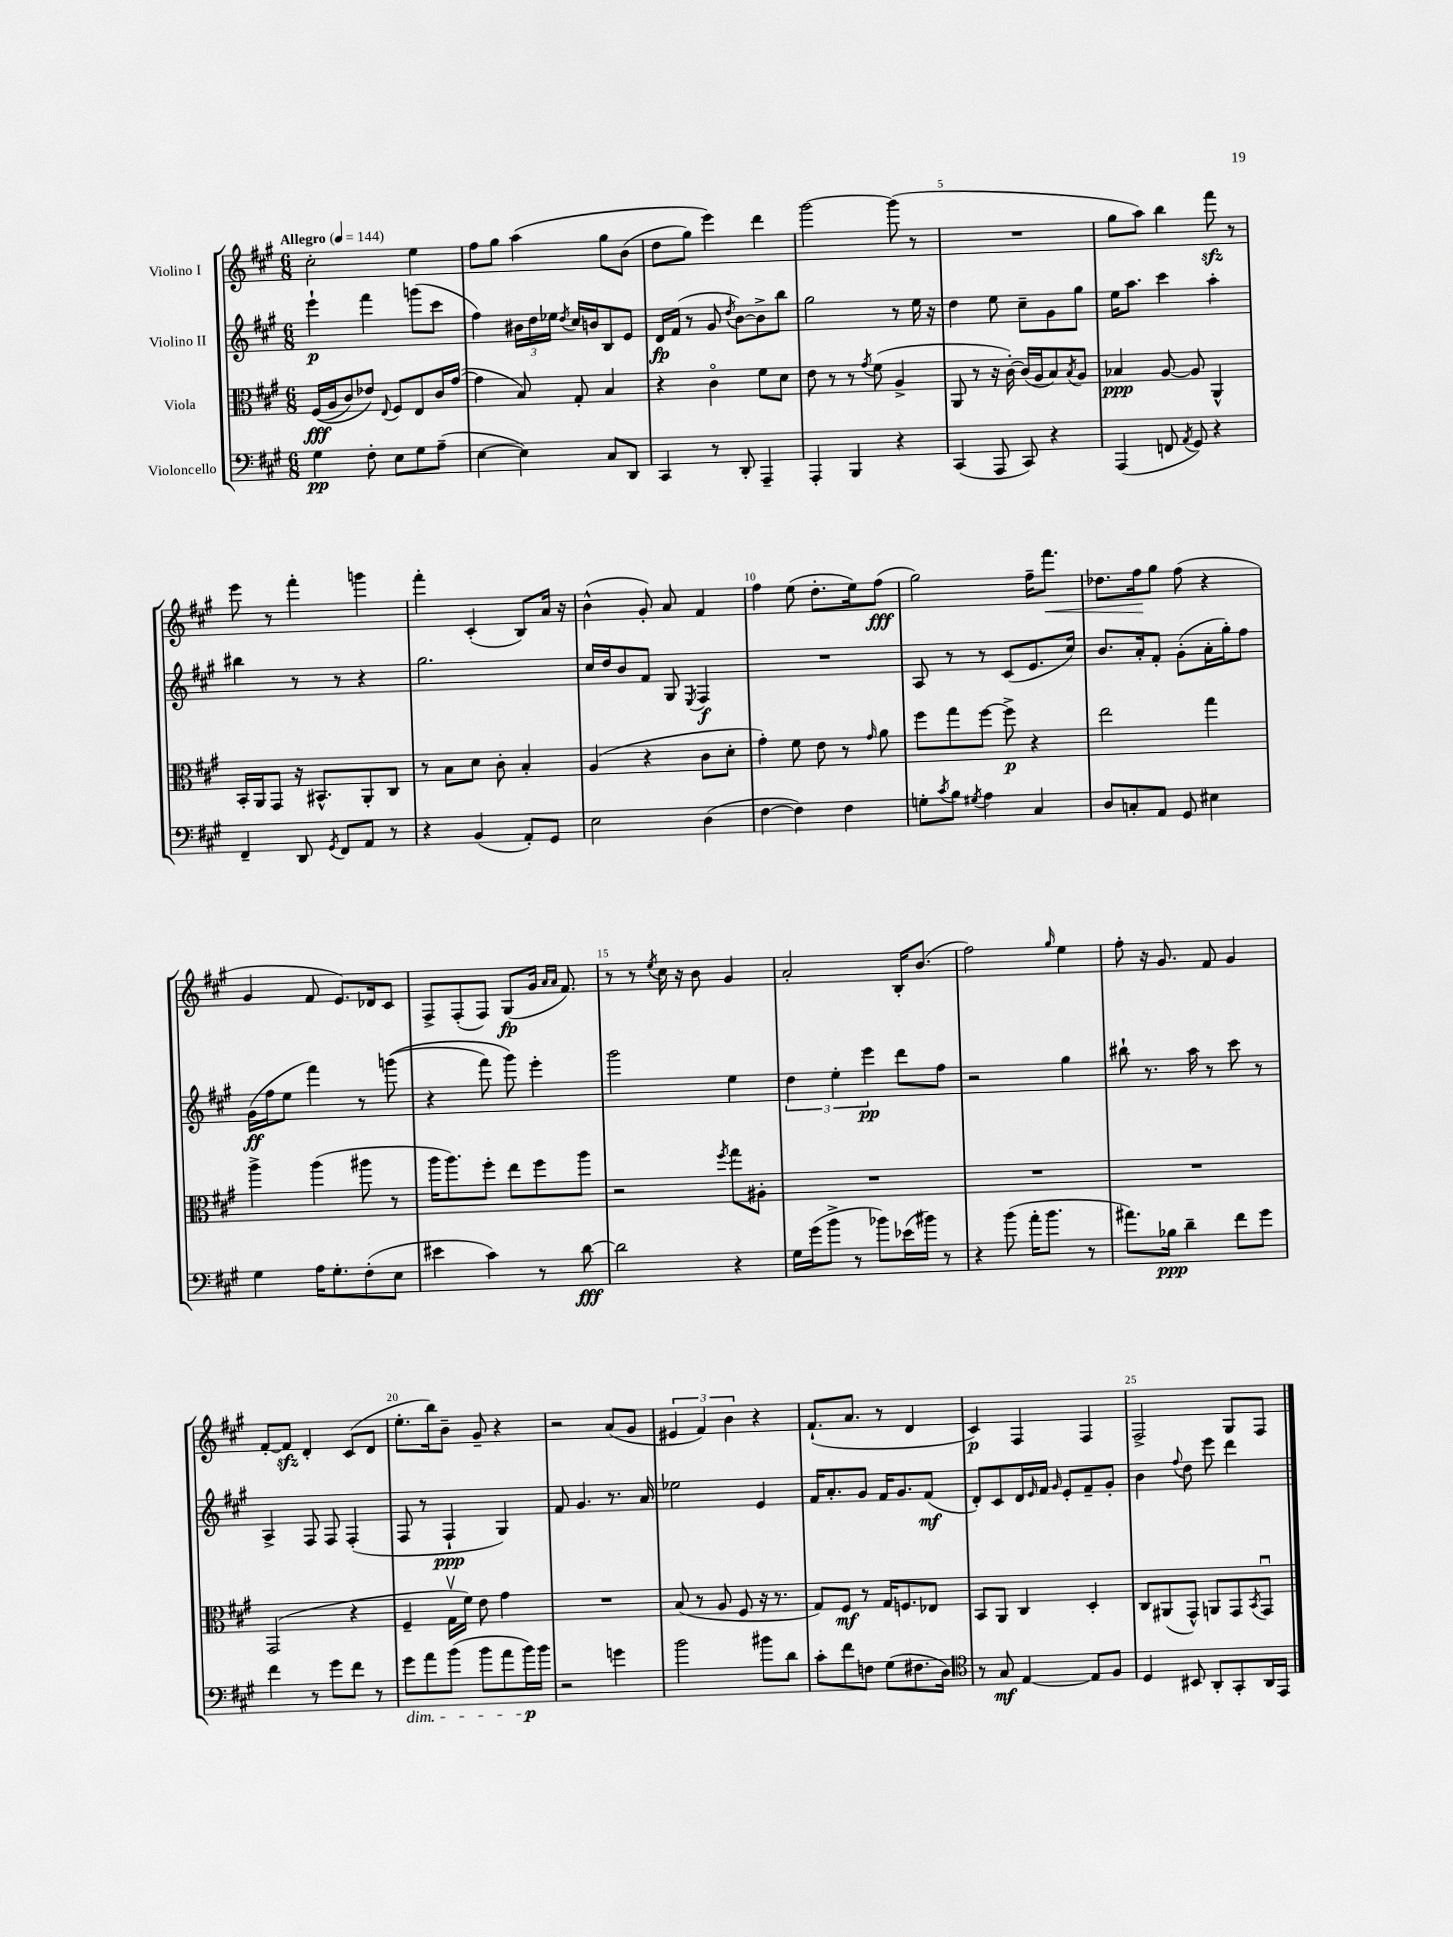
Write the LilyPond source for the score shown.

<<
\new StaffGroup <<
\new Staff = "s0" \with { instrumentName = "Violino I" } {
    \clef treble \key a \major \numericTimeSignature \time 6/8 \tempo "Allegro" 4 = 144
    cis''2-. e''4 |
    fis''8 gis''8 a''4\( gis''8 b'8( |
    d''8 gis''8) e'''4\) d'''4 |
    gis'''2~ gis'''8( r8 |
    R2. |
    gis''8 a''8) b''4 fis'''8\sfz r8 |
    e'''8 r8 fis'''4-. g'''4 |
    fis'''4-. cis'4-.( b8) a'16 r16 |
    b'4-^( gis'8-.) a'8 fis'4 |
    fis''4 e''8( d''8.-. e''16) fis''8\fff( |
    gis''2) fis''16-- fis'''8.\< |
    des''8. fis''16\! gis''8 fis''8( r4 |
    gis'4 fis'8 e'8.) des'16 cis'8 |
    fis8-> fis8-.( fis8) gis8\fp( gis'16 \grace { a'16 a'16 } fis'8.) |
    r8 r8 \acciaccatura { e''8 } cis''16 r16 b'8 gis'4 |
    a'2-. b16-. b'8.( |
    fis''2) \grace { gis''16 } e''4 |
    fis''8-. r16 gis'8. fis'8 gis'4 |
    fis'8~-. fis'8\sfz d'4-. cis'8( d'8 |
    e''8.-. b''16) b'8-- gis'8-- r4 |
    r2 a'8( gis'8 |
    \tuplet 3/2 { eis'4 fis'4) b'4 } r4 |
    fis'8.-!( a'8. r8 d'4 |
    cis'4\p) fis4 fis4 |
    fis2-> gis8 fis8 \bar "|." |
}
\new Staff = "s1" \with { instrumentName = "Violino II" } {
    \clef treble \key a \major \numericTimeSignature \time 6/8
    e'''4-!\p fis'''4 g'''8( cis'''8 |
    fis''4) \tuplet 3/2 { bis'16 d''16 ees''16 } \acciaccatura { d''8 } cis''16 b'16 b8 e'8 |
    d'16\fp fis'16( r8 gis'8 \acciaccatura { d''8 } b'8~) b'8-> b''8 |
    gis''2 r8 e''16 r16 |
    d''4 e''8 cis''8-- gis'8 gis''8 |
    e''16 a''8. cis'''4 a''4-. |
    bis''4 r8 r8 r4 |
    gis''2. |
    cis''16 d''16 b'8 fis'8 gis8 \acciaccatura { e8 } fis4\f |
    R2. |
    a8 r8 r8 cis'8( e'8. cis''16) |
    b'8. a'16-. fis'8-. gis'8-.( a'16-. gis''16-.) fis''8 |
    gis'16\ff( fis''16 e''8 fis'''4) r8 g'''8(\( |
    r4 fis'''8) gis'''8\) e'''4-. |
    gis'''2 e''4 |
    \tuplet 3/2 { d''4 e''4-. e'''4\pp } d'''8 fis''8 |
    r2 gis''4 |
    bis''8-! r8. a''16 r8 cis'''8 r8 |
    a4-> fis8 fis8 fis4-.( |
    fis8 r8 fis4-!\ppp gis4) |
    fis'8 gis'4. r8. a'16 |
    ees''2 e'4 |
    fis'16 a'8.-. gis'8 fis'16 gis'8. fis'8\mf( |
    d'8-.) cis'8 d'16 \grace { e'16 } fis'16 \grace { gis'16 } e'8-. fis'8-- gis'8-. |
    b'4 \appoggiatura { fis''8 } d''8 e'''8 d'''4 \bar "|." |
}
\new Staff = "s2" \with { instrumentName = "Viola" } {
    \clef alto \key a \major \numericTimeSignature \time 6/8
    fis16\fff(\( a16 cis'8) ees'8\) \appoggiatura { e8 } fis8 e8 cis'16 gis'16~( |
    gis'4 b8) gis8-. b4 |
    r4 cis'4\flageolet fis'8 d'8 |
    e'8 r8 r8 \acciaccatura { gis'8 } fis'8( a4-> |
    a,8 r8 r16 cis'16~-.) cis'16( a16 b8) \acciaccatura { b8 } a8 |
    bes4\ppp a8~ a8 a,4-^ |
    b,16-. a,16 gis,8 r16 bis,8.-^ a,8-. cis8 |
    r8 b8 d'8 cis'8-. b4-. |
    a4( r4 cis'8 d'8-. |
    gis'4-.) fis'8 e'8 r8 \grace { gis'16 } a'8 |
    fis''8 gis''8 fis''8~ fis''8->\p r4 |
    e''2 gis''4 |
    a''4-> a''4( ais''8 r8 |
    a''16 a''8.) fis''8-. e''8 fis''8 a''8 |
    r2 \acciaccatura { fis''8 } gis''8 ais8-. |
    R2. |
    R2. |
    R2. |
    gis,2( r4 |
    fis4-- gis16\upbow fis'16) e'8 gis'4 |
    R2. |
    b8( r8 a8 fis8 r16 r8. |
    gis8) fis8\mf r8 gis16 f8. ees8 |
    b,8 a,8 cis4 d4-. |
    cis8 ais,8( gis,8-^) a,8 gis,8 \acciaccatura { b,8 } gis,8\downbow \bar "|." |
}
\new Staff = "s3" \with { instrumentName = "Violoncello" } {
    \clef bass \key a \major \numericTimeSignature \time 6/8
    gis4\pp fis8-. e8 gis8 a8--( |
    e4~ e4) cis8 d,8 |
    cis,4 r8 d,8-. a,,4-- |
    a,,4-. b,,4 r4 |
    cis,4( a,,8 cis,8) r4 |
    a,,4( f,8 \acciaccatura { a,8 } gis,8) r4 |
    fis,4-- d,8 \acciaccatura { gis,8 } fis,8 a,8 r8 |
    r4 b,4( a,8-.) gis,8 |
    e2 d4( |
    fis4~ fis4) fis4 |
    g8-. \acciaccatura { cis'8 } b8 \acciaccatura { gis8 } a4 cis4 |
    d8 c8-. a,8 gis,8 eis4 |
    gis4 a16 gis8.-. fis8-.( e8 |
    eis'4 cis'4) r8 d'8~\fff |
    d'2 r4 |
    gis16 gis'16( b'8-> r8 bes'8) ees'16( bis'16) r8 |
    r4 b'8( a'16-. b'8. r8 |
    ais'8.) bes16\ppp d'4-- fis'8 gis'8 |
    fis'4 r8 gis'8 fis'8 r8 |
    gis'8\dim a'8 b'8( b'8 a'8 b'16\p\!) b'16 |
    r2 g'4 |
    b'2 bis'8 d'8 |
    cis'8-. fis'8 f8 gis8( fis8. d16) |
    \clef tenor r8 gis8\mf e4~ e8 fis8 |
    d4 bis,8 a,8-. gis,8-. a,16 e,16 \bar "|." |
}
>>
>>
\layout { \context { \Score \override BarNumber.break-visibility = ##(#f #t #t) barNumberVisibility = #(every-nth-bar-number-visible 5) } }
